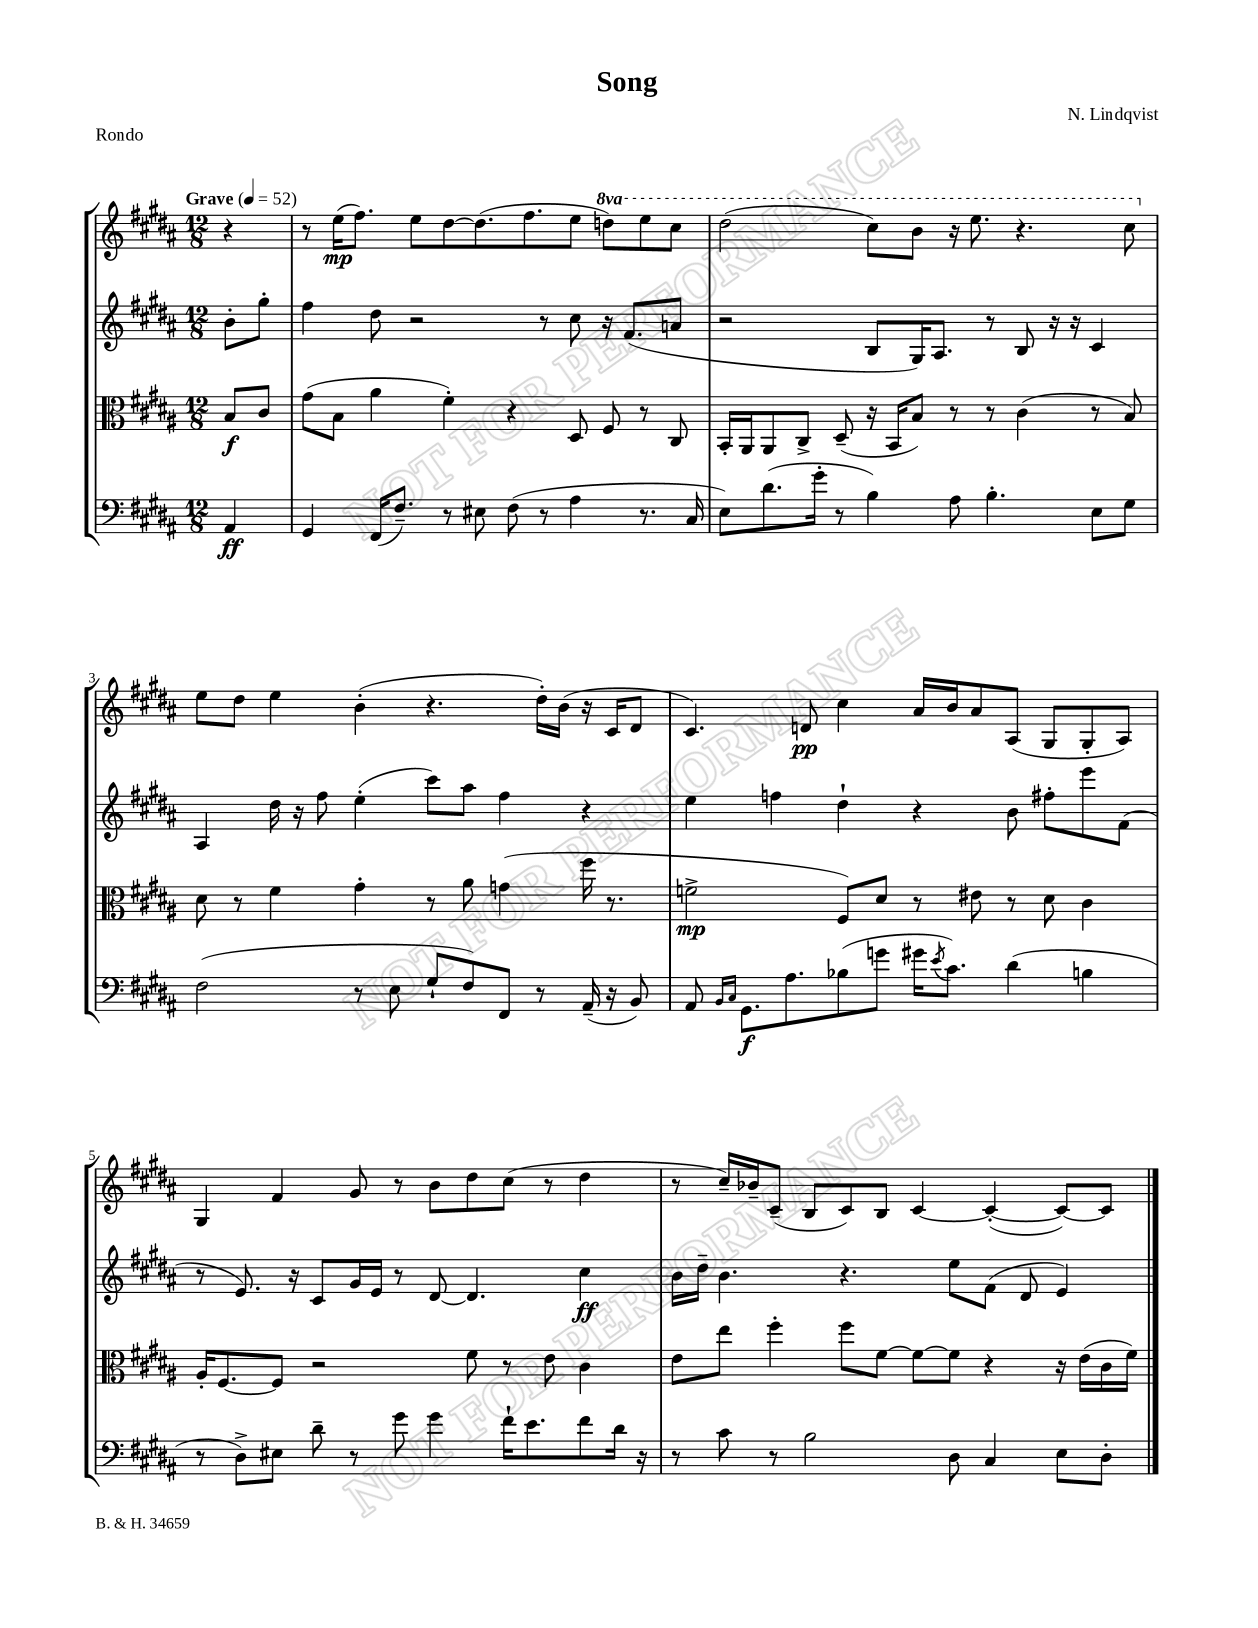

**kern	**dynam	**kern	**dynam	**kern	**dynam	**kern	**dynam
*part4	*part4	*part3	*part3	*part2	*part2	*part1	*part1
*staff4	*staff4	*staff3	*staff3	*staff2	*staff2	*staff1	*staff1
*clefF4	*	*clefC3	*	*clefG2	*	*clefG2	*
*k[f#c#g#d#a#]	*	*k[f#c#g#d#a#]	*	*k[f#c#g#d#a#]	*	*k[f#c#g#d#a#]	*
*M12/8	*	*M12/8	*	*M12/8	*	*M12/8	*
*MM52	*	*MM52	*	*MM52	*	*MM52	*
=	=	=	=	=	=	=	=
!	!	!	!	!	!	!LO:TX:a:B:t=Grave	!
4AA#/	ff	8B/L	f	8b'\L	.	4r	.
.	.	8c#/J	.	8gg#'\J	.	.	.
=1	=1	=1	=1	=1	=1	=1	=1
4GG#/	.	(8g#\L	.	4ff#\	.	8r	.
.	.	8B\J	.	.	.	(16ee\KL	mp
.	.	.	.	.	.	8.ff#\J)	.
(16FF#/KL	.	4a#\	.	8dd#\	.	.	.
8.F#~/J)	.	.	.	.	.	.	.
.	.	.	.	2r	.	8ee\L	.
8r	.	4f#'\)	.	.	.	[8dd#\	.
8E#X\	.	.	.	.	.	(8.dd#\]	.
(8F#\	.	4r	.	.	.	.	.
.	.	.	.	.	.	8.ff#\	.
8r	.	.	.	8r	.	.	.
4A#\	.	8D#/	.	8cc#\	.	8ee\J	.
*	*	*	*	*	*	*8va	*
.	.	8F#/	.	16r	.	8dddn\L)	.
.	.	.	.	(8.f#/L	.	.	.
8.r	.	8r	.	.	.	8eee\	.
.	.	8C#/	.	8an/J	.	8ccc#\J	.
16C#/	.	.	.	.	.	.	.
=2	=2	=2	=2	=2	=2	=2	=2
8E\L)	.	16BB'/LL	.	2r	.	(2ddd#\	.
.	.	16AA#/J	.	.	.	.	.
(8.d#\	.	8AA#/	.	.	.	.	.
.	.	8C#^/J	.	.	.	.	.
16g#'\Jk	.	.	.	.	.	.	.
8r	.	(8D#~/	.	.	.	.	.
4B\)	.	16r	.	8B/L	.	8ccc#\L)	.
.	.	16BB/KL	.	.	.	.	.
.	.	8B/J)	.	16G#/K)	.	8bb\J	.
.	.	.	.	8.A#/J	.	.	.
8A#\	.	8r	.	.	.	16r	.
.	.	.	.	.	.	8.eee\	.
4.B'\	.	8r	.	8r	.	.	.
.	.	(4c#\	.	8B/	.	4.r	.
.	.	.	.	16r	.	.	.
.	.	.	.	16r	.	.	.
8E\L	.	8r	.	4c#/	.	.	.
8G#\J	.	8B/)	.	.	.	8ccc#\	.
!!LO:LB:g=z
=3	=3	=3	=3	=3	=3	=3	=3
*	*	*	*	*	*	*X8va	*
(2F#\	.	8d#\	.	4A#/	.	8ee\L	.
.	.	8r	.	.	.	8dd#\J	.
.	.	4f#\	.	16dd#\	.	4ee\	.
.	.	.	.	16r	.	.	.
.	.	.	.	8ff#\	.	.	.
8r	.	4g#'\	.	(4ee'\	.	(4b'\	.
8E\	.	.	.	.	.	.	.
8G#`/L	.	8r	.	8ccc#\L)	.	4.r	.
8F#/)	.	8a#\	.	8aa#\J	.	.	.
8FF#/J	.	(4gn\	.	4ff#\	.	.	.
8r	.	.	.	.	.	16dd#'\LL)	.
.	.	.	.	.	.	(16b\JJ	.
(16AA#~/	.	16ff#\	.	4r	.	16r	.
16r	.	8.r	.	.	.	16c#/KL	.
8BB/)	.	.	.	.	.	8d#/J	.
=4	=4	=4	=4	=4	=4	=4	=4
8AA#/	.	2fn^\	mp	4ee\	.	4.c#/)	.
16qqBB/LL	.	.	.	.	.	.	.
16qqC#/JJ	.	.	.	.	.	.	.
8.GG#\L	f	.	.	.	.	.	.
.	.	.	.	4ffn\	.	.	.
8.A#\	.	.	.	.	.	.	.
.	.	.	.	.	.	8dn/	pp
(8B-X\	.	8F#/L)	.	4dd#`\	.	4cc#\	.
8gn\J	.	8d#/J	.	.	.	.	.
16g#X\KL	.	8r	.	4r	.	16a#/LL	.
8qe/	.	.	.	.	.	.	.
8.c#\J)	.	.	.	.	.	16b/J	.
.	.	8e#X\	.	.	.	8a#/	.
(4d#\	.	8r	.	8b\	.	(8A#/J	.
.	.	8d#\	.	8ff#X'\L	.	8G#/L	.
4Bn\	.	4c#\	.	8eee\	.	8G#'/	.
.	.	.	.	(8f#\J	.	8A#/J)	.
!!LO:LB:g=z
=5	=5	=5	=5	=5	=5	=5	=5
8r	.	16A#'/KL	.	8r	.	4G#/	.
.	.	[8.F#/	.	.	.	.	.
8D#^\L)	.	.	.	8.e/)	.	.	.
8E#X\J	.	8F#/J]	.	.	.	4f#/	.
.	.	.	.	16r	.	.	.
8d#~\	.	2r	.	8c#/L	.	.	.
8r	.	.	.	16g#/L	.	8g#/	.
.	.	.	.	16e/JJ	.	.	.
8g#\	.	.	.	8r	.	8r	.
4g#\	.	.	.	[8d#/	.	8b\L	.
.	.	8f#\	.	4.d#/]	.	8dd#\	.
16f#`\KL	.	8r	.	.	.	(8cc#\J	.
8.e\	.	.	.	.	.	.	.
.	.	8e\	.	.	.	8r	.
8f#\	.	4c#\	.	4cc#\	ff	4dd#\	.
16d#\Jk	.	.	.	.	.	.	.
16r	.	.	.	.	.	.	.
=6	=6	=6	=6	=6	=6	=6	=6
8r	.	8e\L	.	16b\LL	.	8r	.
.	.	.	.	16dd#~\JJ	.	.	.
8c#\	.	8ee\J	.	4.b\	.	16cc#~/LL)	.
.	.	.	.	.	.	16b-X~/J	.
8r	.	4ff#'\	.	.	.	(8c#~/J	.
2B\	.	.	.	.	.	8B/L	.
.	.	8ff#\L	.	4.r	.	8c#/)	.
.	.	[8f#\J	.	.	.	8B/J	.
.	.	8f#\L_	.	.	.	[4c#/	.
8D#\	.	8f#\J]	.	8ee\L	.	.	.
4C#/	.	4r	.	(8f#\J	.	(4c#'/_	.
.	.	.	.	8d#/	.	.	.
8E\L	.	16r	.	4e/)	.	8c#/L_)	.
.	.	(16e\LL	.	.	.	.	.
8D#'\J	.	16c#\	.	.	.	8c#/J]	.
.	.	16f#\JJ)	.	.	.	.	.
==	==	==	==	==	==	==	==
*-	*-	*-	*-	*-	*-	*-	*-
